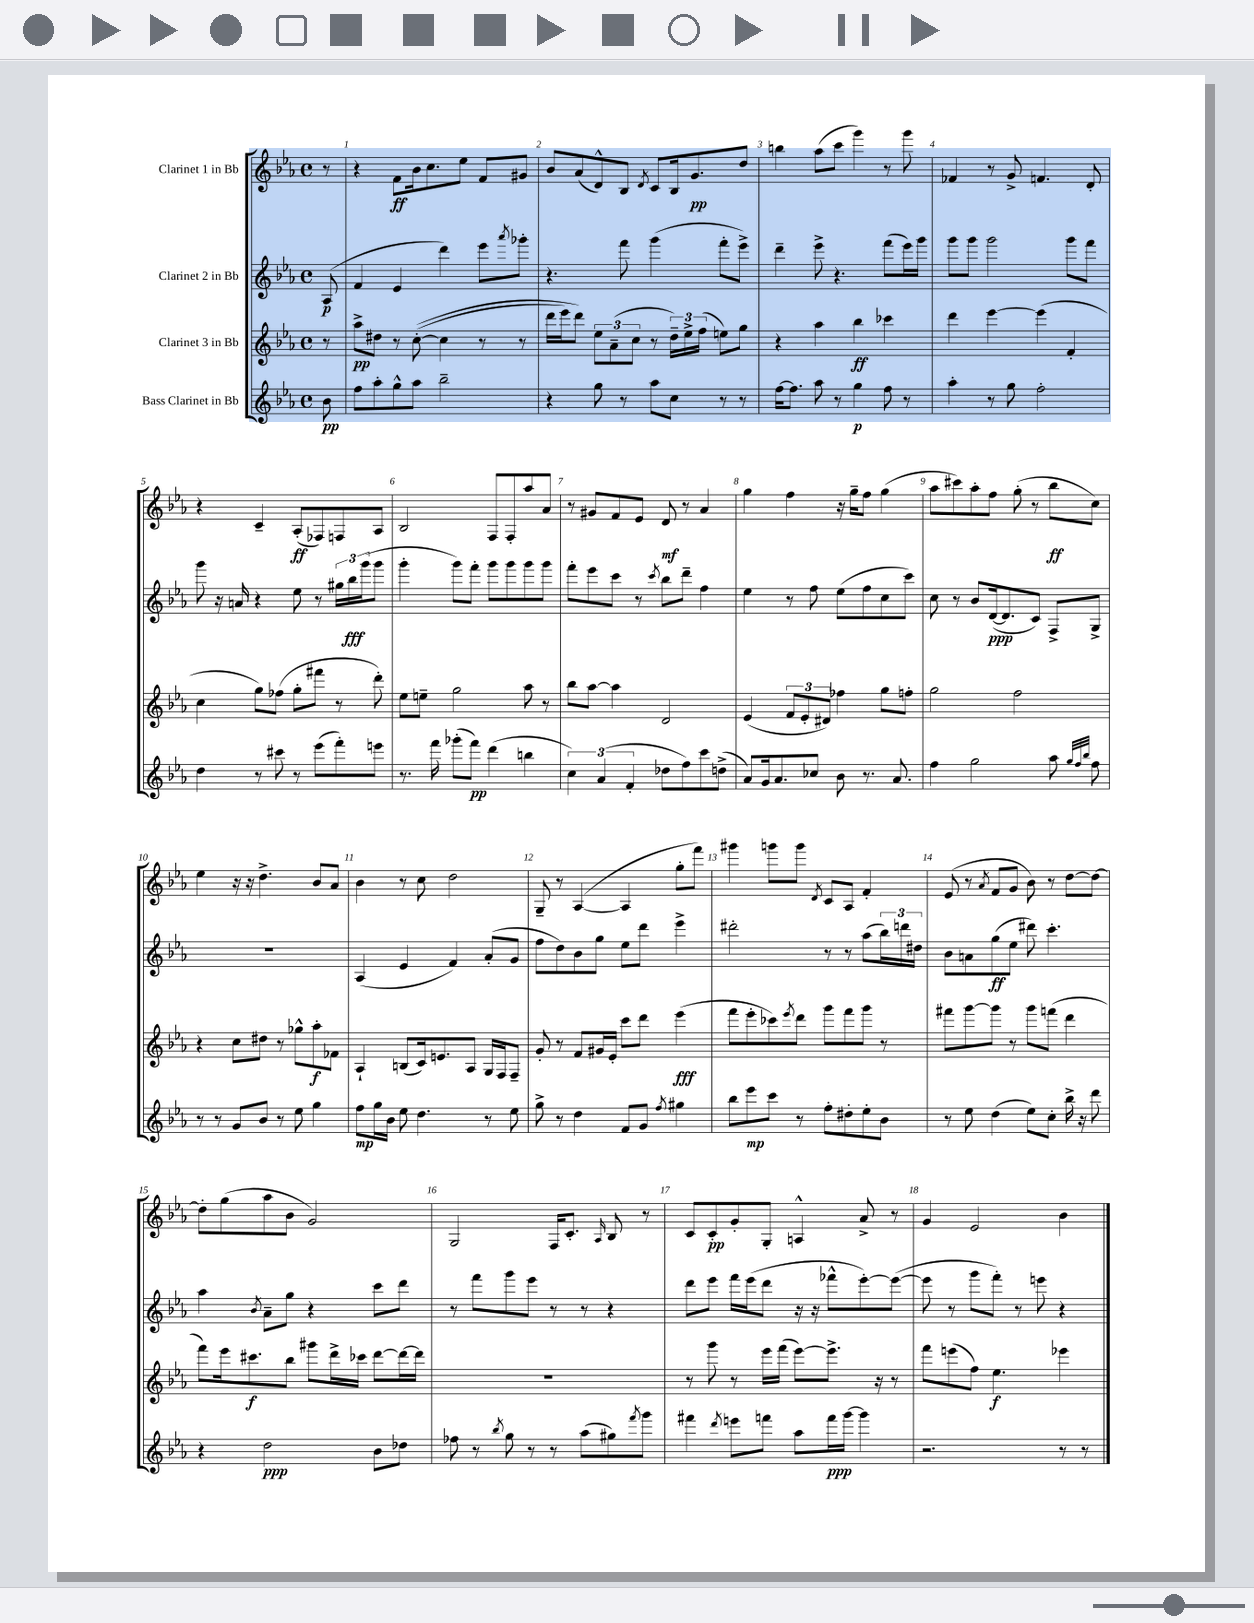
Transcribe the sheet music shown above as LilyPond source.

<<
\new StaffGroup <<
\new Staff = "s0" \with { instrumentName = "Clarinet 1 in Bb" } {
    \clef treble \key ees \major \defaultTimeSignature \time 4/4 \partial 8
    r8 |
    r4 f'8\ff bes'16 c''8. ees''8 f'8 gis'8 |
    bes'8 aes'8( d'8-^) bes8 \acciaccatura { d'8 } c'8 bes16 g'8.\pp d''8 |
    b''4 aes''8( c'''8 g'''4) r8 g'''8 |
    fes'4 r8 g'8-> f'4. d'8-. |
    r4 c'4-- aes8-.\ff( fes8) f8 aes8 |
    bes2 f8 f8-. aes''8 aes'8 |
    r8 gis'8 f'8 ees'8 d'8\mf r8 aes'4 |
    g''4 f''4 r16 g''16-- f''8 g''4( |
    aes''8 cis'''8) aes''8-. f''8 g''8-.( r8 bes''8\ff c''8) |
    ees''4 r16 r16 d''4.-> bes'8 aes'8 |
    bes'4 r8 c''8 d''2 |
    g8-- r8 aes4~( aes4 g''8-. f'''8) |
    gis'''4 g'''8 g'''8 \acciaccatura { d'8 } c'8 aes8 f'4-. |
    ees'8( r8 \acciaccatura { aes'8 } f'8 g'8 bes'8) r8 d''8~ d''8~ |
    d''8-. g''8( aes''8 bes'8 g'2) |
    g2 f16 c'8.-. \grace { aes16 } bes8 r8 |
    c'8 c'8-.\pp g'8-. g8-. a4-^ aes'8-> r8 |
    g'4 ees'2 bes'4 \bar "|." |
}
\new Staff = "s1" \with { instrumentName = "Clarinet 2 in Bb" } {
    \clef treble \key ees \major \defaultTimeSignature \time 4/4 \partial 8
    aes8\p( |
    f'4 ees'4 d'''4) ees'''8 \acciaccatura { aes'''8 } ges'''8-. |
    r4. f'''8 g'''4( f'''8-. ees'''8->) |
    d'''4-- ees'''8-> r4. f'''8( ees'''16) g'''16 |
    g'''8 g'''8 g'''2 g'''8 f'''8 |
    g'''8 r16 a'16 r4 ees''8 r8 \tuplet 3/2 { gis''16 bes''16\fff g'''16( } g'''8 |
    g'''4-. g'''8) f'''8-. g'''8 g'''8 g'''8 g'''8 |
    f'''8-. ees'''8 c'''8 r8 \acciaccatura { c'''8 } bes''8 d'''8-- f''4 |
    ees''4 r8 f''8 ees''8( f''8 c''8 c'''8) |
    c''8 r8 bes'8 d'16~\ppp( d'8. c'8) f8-> g8-> |
    R1 |
    aes4( ees'4 f'4) aes'8-.( g'8 |
    f''8 d''8) bes'8 g''8 ees''8 d'''8 ees'''4-> |
    dis'''2-. r8 r8 aes''8( \tuplet 3/2 { bes''16) d'''16 dis''16 } |
    bes'8 a'8 g''8\ff( ees''8 dis'''8) c'''4.-. |
    aes''4 \acciaccatura { bes'8 } aes'8-- g''8 r4 c'''8 d'''8 |
    r8 f'''8 g'''8 ees'''8 r8 r8 r4 |
    d'''8 ees'''8 f'''16 ees'''16( d'''8 r16 r16 fes'''8-^ ees'''8~-.) ees'''8~( |
    ees'''8 r8 g'''8 f'''8-.) r8 e'''8 r4 \bar "|." |
}
\new Staff = "s2" \with { instrumentName = "Clarinet 3 in Bb" } {
    \clef treble \key ees \major \defaultTimeSignature \time 4/4 \partial 8
    r8 |
    aes''8->\pp dis''8 r8 c''8~-.(\( c''4 r8 r8 |
    d'''16 ees'''16) d'''8\) \tuplet 3/2 { ees''8 aes'8--( c''8 } r8 \tuplet 3/2 { d''16--) ees''16-> f''16( } e''8) g''8 |
    r4 aes''4 bes''4\ff ces'''4 |
    d'''4 ees'''4~ ees'''4( f'4-. |
    c''4 g''8) fes''8( g''8-. fis'''8 r8 d'''8-.) |
    ees''8 e''8-- g''2 aes''8 r8 |
    bes''8 aes''8~ aes''4 d'2 |
    ees'4( \tuplet 3/2 { f'8 ees'8-. dis'8) } fes''4 g''8 f''8-. |
    g''2 f''2 |
    r4 c''8 dis''8 r8 ges''8-^ aes''8-.\f fes'8 |
    aes4-! b8( c'16) e'8. aes8 g16 f16 f8-- |
    g'8-. r8 f'8 gis'16 ees'16-. c'''8 d'''8 ees'''4\fff( |
    f'''8 ees'''8-. ces'''8) \acciaccatura { ees'''8 } d'''8 g'''8 f'''8 g'''8 r8 |
    fis'''8 g'''8~ g'''8 r8 g'''8 f'''8( d'''4 |
    f'''8) ees'''16 cis'''8.\f bes''8 gis'''8 d'''16-> ces'''16 d'''8~ d'''16~ d'''16 |
    R1 |
    r8 g'''8 r8 ees'''16 f'''16( ees'''8~) ees'''8.-> r16 r8 |
    f'''8 e'''8( f''8) ees''4.\f ees'''4 \bar "|." |
}
\new Staff = "s3" \with { instrumentName = "Bass Clarinet in Bb" } {
    \clef treble \key ees \major \defaultTimeSignature \time 4/4 \partial 8
    bes'8\pp |
    f''8 aes''8-. g''8-^ aes''8 bes''2-- |
    r4 g''8 r8 aes''8 c''8 r8 r8 |
    f''16~ f''8. aes''8 r8 g''4\p f''8 r8 |
    aes''4-. r8 g''8 f''2-. |
    d''4 r8 cis'''8 r8 ees'''8( f'''8-.) e'''8 |
    r8. f'''16 ges'''8-.( f'''8\pp) d'''4( b''4 |
    \tuplet 3/2 { c''4) aes'4( f'4-. } des''8 f''8) c'''8 d''8->( |
    aes'8) g'16 aes'8. ces''8 bes'8 r8. aes'8. |
    f''4 g''2 aes''8 \grace { g''32 f''32 bes''32 } f''8 |
    r8 r8 g'8 bes'8 r8 ees''8 g''4 |
    f''8\mp g''16 bes'16 ees''8 d''4. r8 ees''8 |
    g''8-> r8 d''4 f'8 g'8 \acciaccatura { f''8 } gis''4 |
    bes''8 ees'''8\mp c'''8 r8 f''8-. dis''8-. ees''8-. bes'8 |
    r8 ees''8 d''4( ees''8) c''8-. bes''16-> r16 d'''8 |
    r4 d''2\ppp bes'8 des''8 |
    fes''8 r8 \acciaccatura { bes''8 } g''8 r8 r8 aes''8( gis''8) \acciaccatura { f'''8 } g'''8 |
    fis'''4 \acciaccatura { d'''8 } e'''8 f'''8 aes''8 f'''16\ppp g'''16~ g'''4 |
    r2. r8 r8 \bar "|." |
}
>>
>>
\layout { \context { \Score \override BarNumber.break-visibility = ##(#f #t #t) barNumberVisibility = #all-bar-numbers-visible } }
